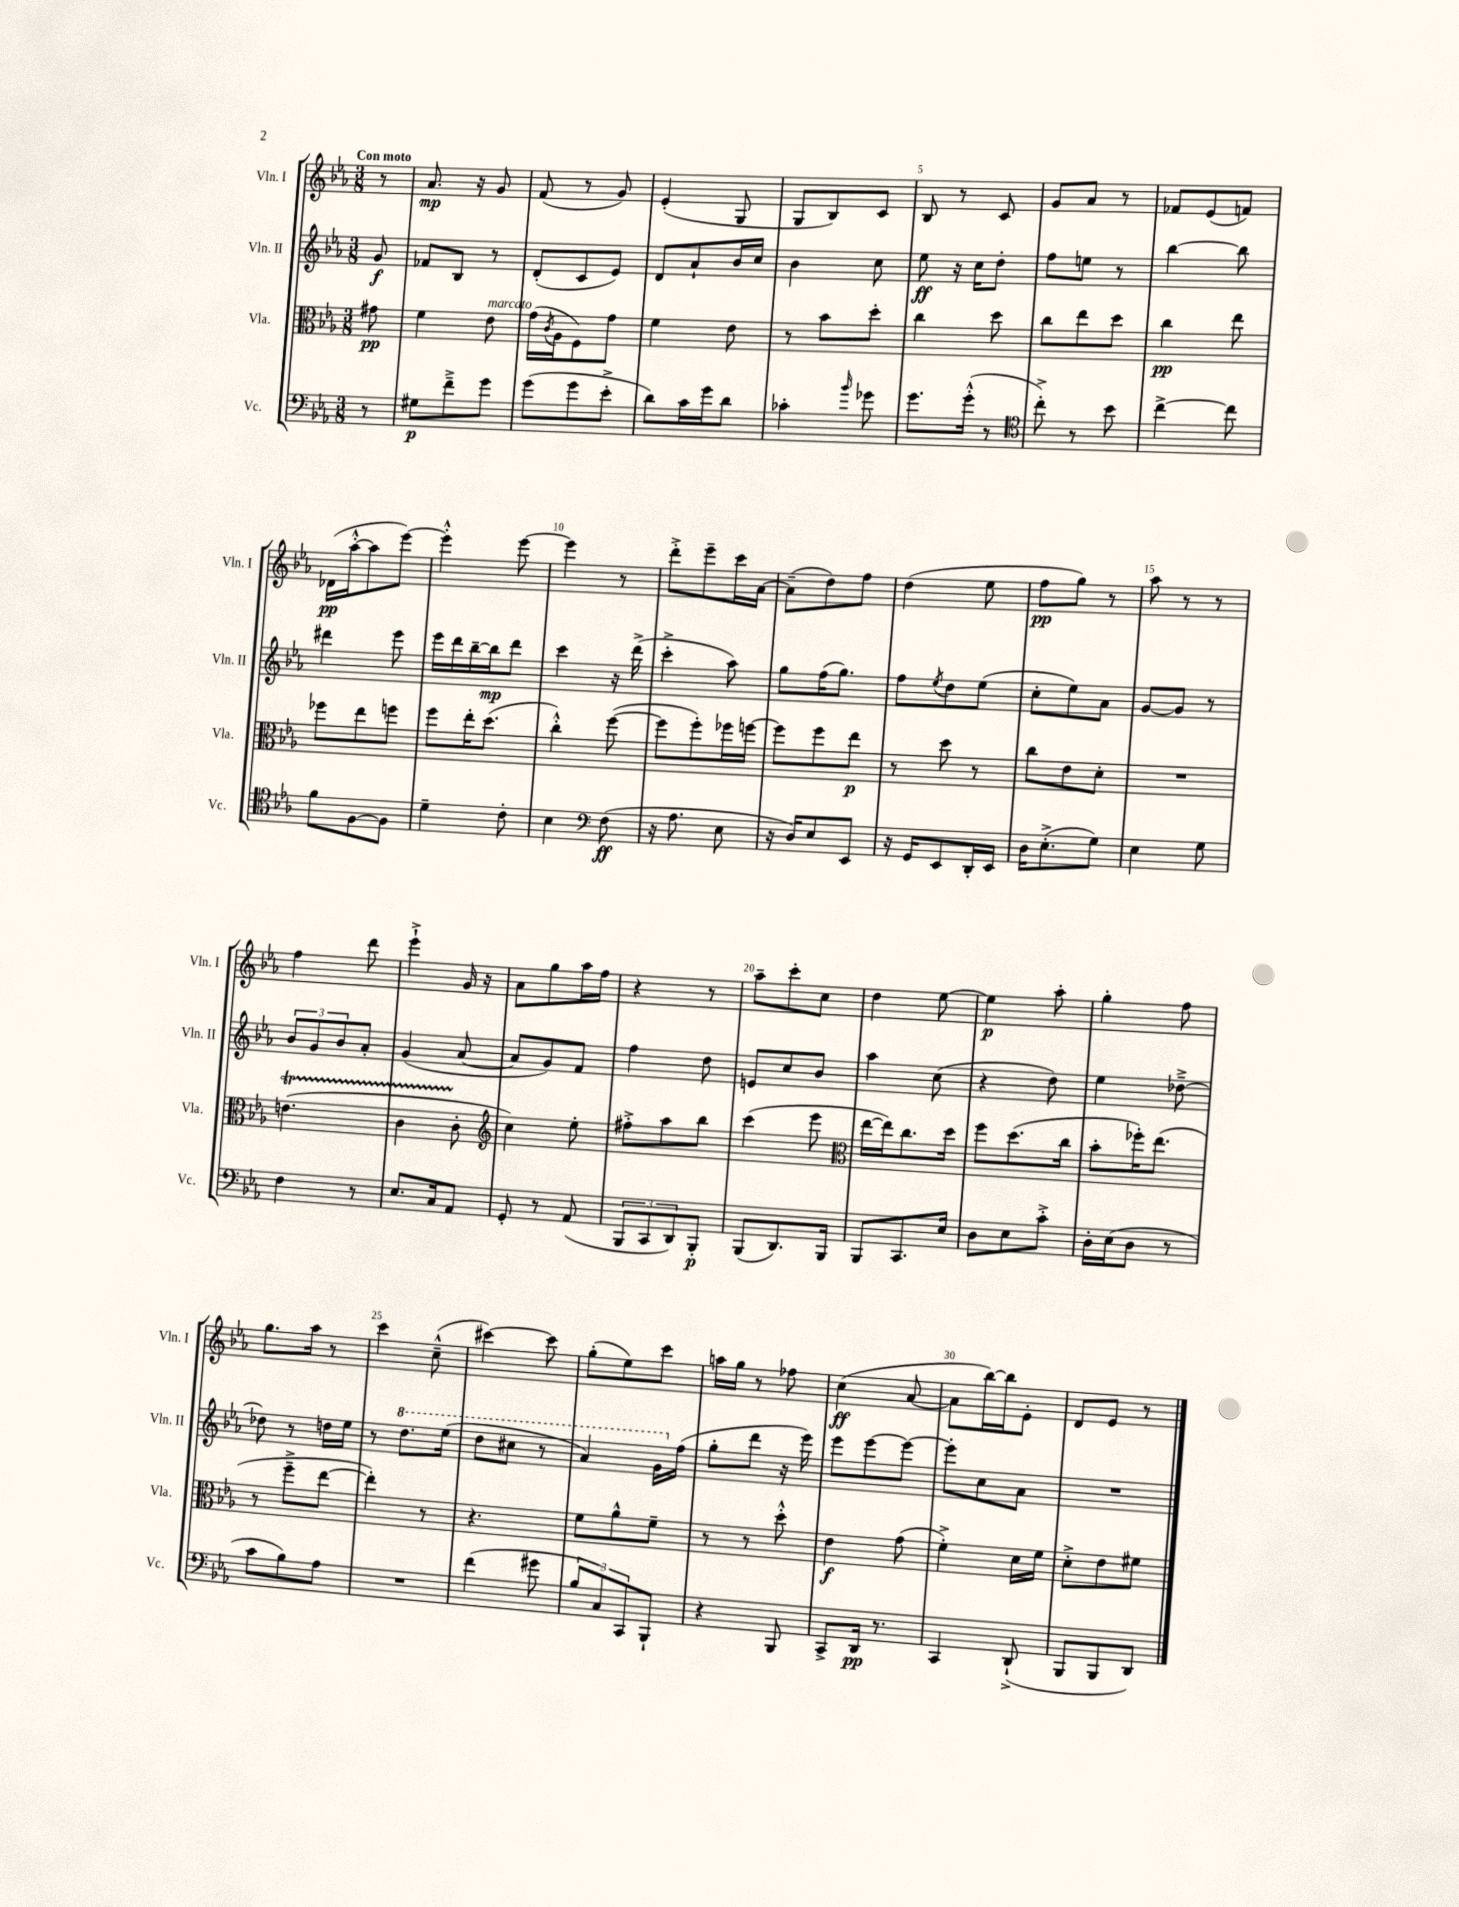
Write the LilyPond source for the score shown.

<<
\new StaffGroup <<
\new Staff = "s0" \with { instrumentName = "Vln. I" shortInstrumentName = "Vln. I" } {
    \clef treble \key ees \major \numericTimeSignature \time 3/8 \partial 8 \tempo "Con moto"
    r8 |
    aes'8.\mp r16 g'8 |
    f'8( r8 g'8) |
    ees'4-.( g8 |
    g8 bes8) c'8 |
    bes8 r8 c'8 |
    g'8 aes'8 r8 |
    fes'8 ees'8( f'8) |
    des'16\pp( aes''16~-.-^ aes''8 ees'''8~) |
    ees'''4-.-^ ees'''8~ |
    ees'''4 r8 |
    d'''8-.-> ees'''8-- c'''16 aes'16~ |
    aes'8--( d''8) f''8 |
    d''4( ees''8 |
    f''8\pp g''8) r8 |
    aes''8 r8 r8 |
    f''4 d'''8 |
    ees'''4-!-> g'16 r16 |
    aes'8 g''8 aes''16 f''16 |
    r4 r8 |
    aes''8-- c'''8-. c''8 |
    d''4 ees''8~ |
    ees''4\p aes''8-. |
    g''4-. f''8 |
    g''8. aes''16 r8 |
    c'''4 c''8---^( |
    cis'''4~) cis'''8 |
    g''8-.( ees''8) c'''8 |
    a''16 g''16 r8 fes''8 |
    c''4\ff( aes'8~ |
    aes'8 bes''16~) bes''16 ees'8-. |
    d'8 ees'8 r8 \bar "|." |
}
\new Staff = "s1" \with { instrumentName = "Vln. II" shortInstrumentName = "Vln. II" } {
    \clef treble \key ees \major \numericTimeSignature \time 3/8 \partial 8
    g'8\f |
    fes'8 bes8 r8 |
    d'8-.( c'8 ees'8) |
    d'8 aes'8-! bes'16 c''16 |
    bes'4 c''8 |
    ees''8\ff r16 c''16 d''8-. |
    f''8 e''8 r8 |
    bes''4~ bes''8 |
    dis'''4 ees'''8 |
    ees'''16 d'''16 bes''16~-- bes''16\mp d'''8 |
    c'''4 r16 d'''16->( |
    c'''4-.-> aes''8) |
    g''8 f''16( g''8.) |
    f''8 \acciaccatura { ees''8 } d''8 ees''8( |
    c''8-. ees''8) aes'8 |
    g'8~ g'8 r8 |
    \tuplet 3/2 { bes'8 g'8 bes'8 } aes'8-. |
    g'4( aes'8~ |
    aes'8 g'8) f'8 |
    f''4 d''8 |
    e'8 c''8 bes'8 |
    aes''4 c''8( |
    r4 d''8) |
    ees''4 des''8~---> |
    des''8 r8 d''16 ees''16 |
    r8 \ottava #1 d'''8. ees'''16( |
    d'''8 cis'''8 r8 |
    aes''4) g''16 \ottava #0 f''16( |
    g''8-. d'''8 r16 ees'''16) |
    ees'''8 ees'''8~ ees'''8~ |
    ees'''8-. c''8 aes'8 |
    R4. \bar "|." |
}
\new Staff = "s2" \with { instrumentName = "Vla." shortInstrumentName = "Vla." } {
    \clef alto \key ees \major \numericTimeSignature \time 3/8 \partial 8
    gis'8\pp |
    f'4 ees'8^\markup { \italic "marcato" } |
    g'16( \acciaccatura { c'8 } aes16 f8) g'8 |
    f'4 ees'8 |
    r8 bes'8 d''8-. |
    c''4 d''8 |
    c''8 ees''8 d''8 |
    c''4\pp ees''8 |
    fes''8 ees''8 f''8 |
    f''8 ees''16-. d''8.( |
    c''4-.-^) f''8~( |
    f''8 f''8-.) fes''16 f''16~ |
    f''8 f''8 ees''8\p |
    r8 d''8 r8 |
    c''8 ees'8 d'8-. |
    R4. |
    e'4.\startTrillSpan( |
    c'4 c'8-.\stopTrillSpan |
    \clef treble c''4) ees''8-. |
    fis''8-.-> aes''8 bes''8 |
    c'''4( ees'''8 |
    \clef alto ees''16~ ees''16) c''8. d''16 |
    f''8 d''8.( c''16 |
    bes'8-. fes''16-.) ees''8.( |
    r8 f''8---> ees''8~ |
    ees''4-.) r8 |
    r4. |
    f'8 aes'8-^ f'8-- |
    r8 r8 d''8-.-^ |
    ees'4\f g'8( |
    f'4-.->) d'16 f'16 |
    d'8-.-> ees'8 fis'8 \bar "|." |
}
\new Staff = "s3" \with { instrumentName = "Vc." shortInstrumentName = "Vc." } {
    \clef bass \key ees \major \numericTimeSignature \time 3/8 \partial 8
    r8 |
    gis8\p f'8---> g'8 |
    g'8( g'8 ees'8-.-> |
    d'8) c'16 g'16 d'8 |
    ces'4-. \grace { bes'16 } ges'8 |
    g'8. g'16-.-^( r8 |
    \clef tenor c''8-.->) r8 bes'8 |
    c''4~-> c''8 |
    f'8 f8~ f8 |
    d'4-- c'8-. |
    bes4 \clef bass f8\ff( |
    r16 aes8. ees8 |
    r16 d16) ees8 ees,8 |
    r16 g,16 ees,8 d,16-. ees,16 |
    d16 ees8.-.->( g8) |
    ees4 g8 |
    f4 r8 |
    ees8. c16 aes,8 |
    g,8-. r8 aes,8( |
    \tuplet 3/2 { bes,,8 c,8 d,8) } bes,,8-.\p |
    bes,,8( d,8.) bes,,16 |
    bes,,8 c,8. ees16 |
    d8 ees8 c'8-.-> |
    d16-. ees16( d8 r8 |
    c'8 bes8) aes8 |
    R4. |
    f'4( gis'8 |
    \tuplet 3/2 { bes8 c8) c,8 } bes,,8-! |
    r4 bes,,8 |
    c,8-> d,16\pp r8. |
    c,4 d,8-!->( |
    bes,,8 bes,,8 d,8) \bar "|." |
}
>>
>>
\layout { \context { \Score \override BarNumber.break-visibility = ##(#f #t #t) barNumberVisibility = #(every-nth-bar-number-visible 5) } }
